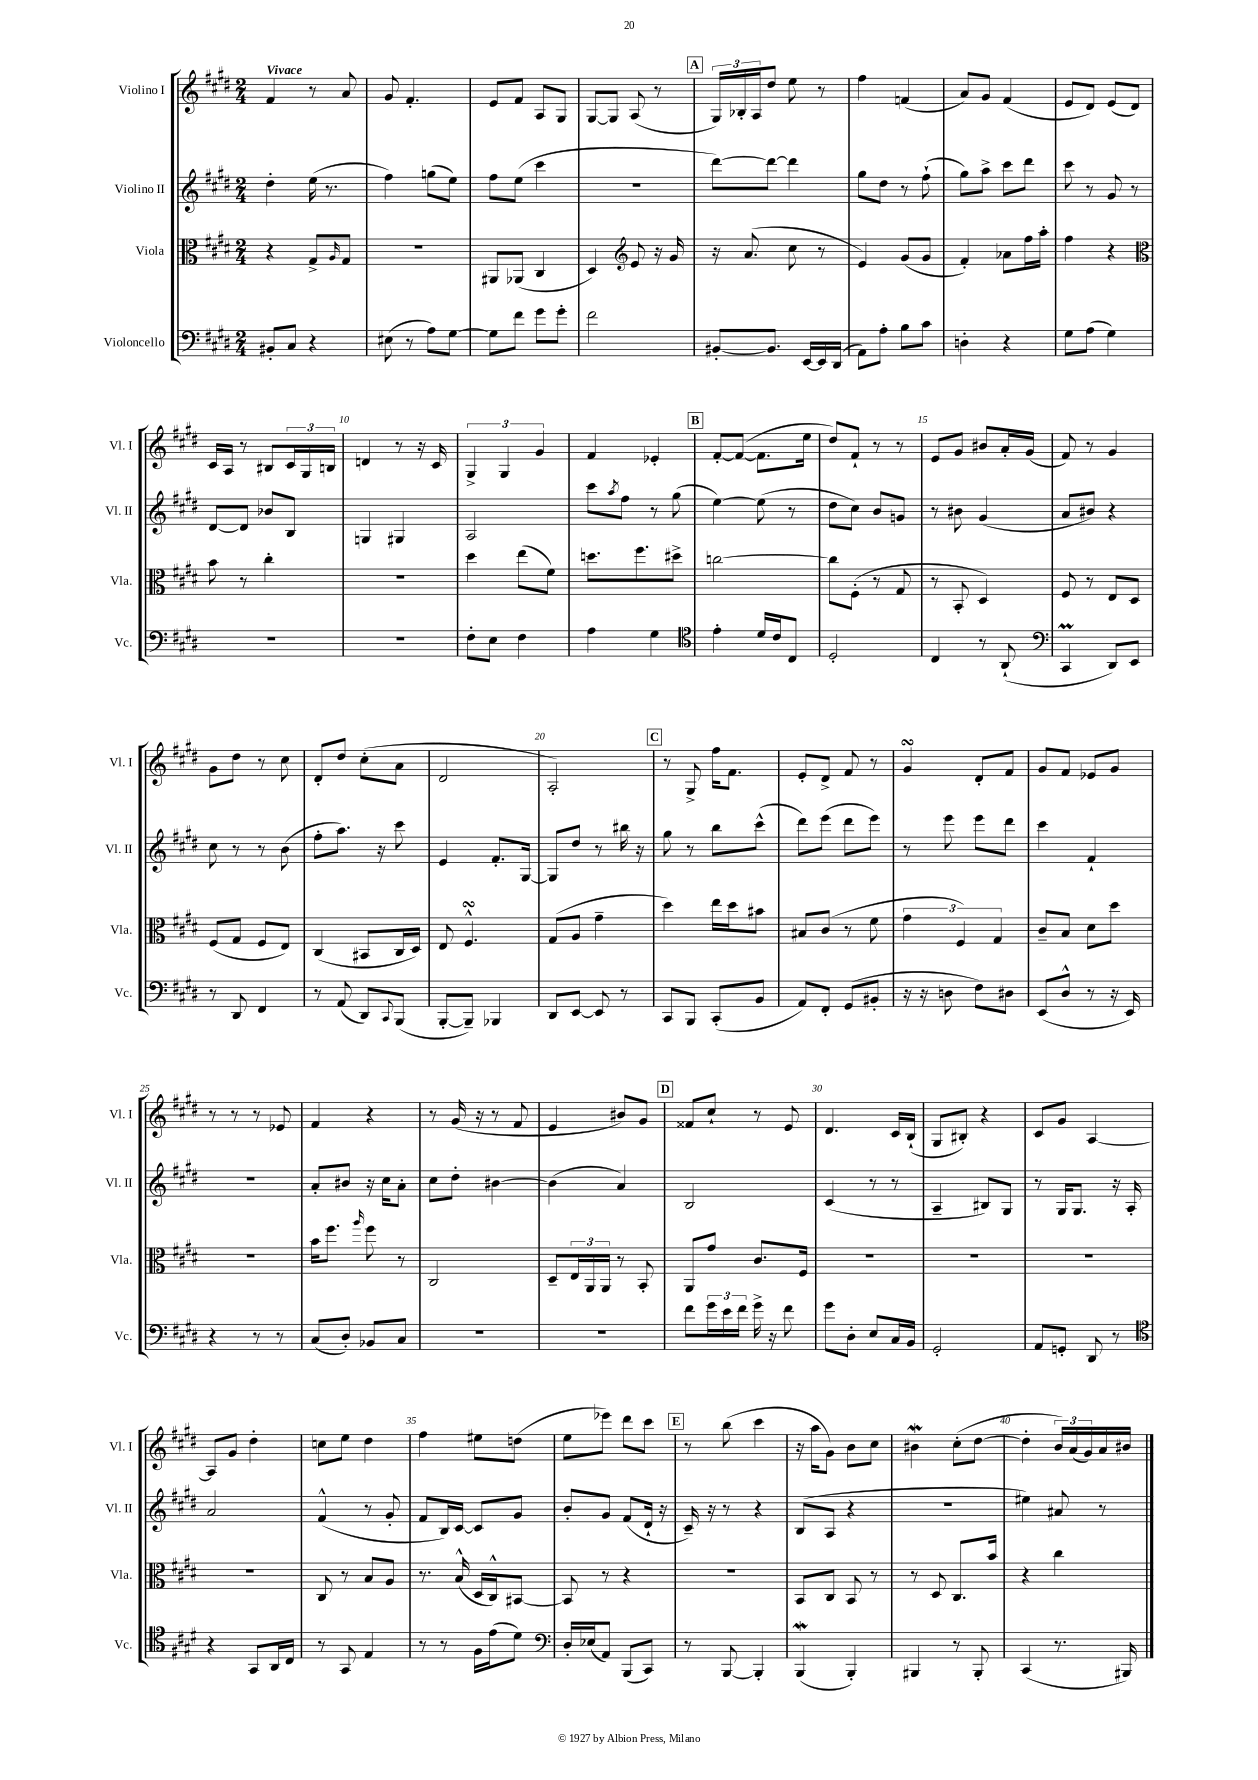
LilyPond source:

<<
\new StaffGroup <<
\new Staff = "s0" \with { instrumentName = "Violino I" shortInstrumentName = "Vl. I" } {
    \clef treble \key e \major \numericTimeSignature \time 2/4 \tempo "Vivace"
    fis'4 r8 a'8 |
    gis'8 fis'4.-. |
    e'8 fis'8 a8 gis8 |
    gis8~ gis8 a8( r8 |
    \mark \markup { \box "A" } \tuplet 3/2 { gis16) bes16-. a16 } dis''8 e''8 r8 |
    fis''4 f'4( |
    a'8) gis'8 fis'4( |
    e'8 dis'8) e'8( dis'8) |
    cis'16 a16 r8 bis8 \tuplet 3/2 { cis'16 gis16 b16 } |
    d'4 r8 r16 cis'16 |
    \tuplet 3/2 { gis4-> gis4 gis'4 } |
    fis'4 ees'4-. |
    \mark \markup { \box "B" } fis'8~-. fis'8~( fis'8. e''16 |
    dis''8) fis'8-! r8 r8 |
    e'8 gis'8 bis'8 a'16-. gis'16( |
    fis'8) r8 gis'4 |
    gis'8 dis''8 r8 cis''8 |
    dis'8-. dis''8 cis''8-.( a'8 |
    dis'2 |
    a2-.) |
    \mark \markup { \box "C" } r8 gis8-> fis''16 fis'8. |
    e'8-. dis'8-> fis'8 r8 |
    gis'4\turn dis'8-. fis'8 |
    gis'8 fis'8 ees'8 gis'8 |
    r8 r8 r8 ees'8 |
    fis'4 r4 |
    r8 gis'16( r16 r8 fis'8 |
    e'4 bis'8) gis'8 |
    \mark \markup { \box "D" } fisis'8 cis''8-! r8 e'8 |
    dis'4. cis'16 b16-!( |
    gis8 bis8-.) r4 |
    cis'8 gis'8 a4~ |
    a8 gis'8 dis''4-. |
    c''8 e''8 dis''4 |
    fis''4 eis''8 d''8( |
    e''8 ees'''8) dis'''8 cis'''8 |
    \mark \markup { \box "E" } r8 b''8( cis'''4 |
    r16 a''16 gis'8) b'8 cis''8 |
    bis'4\mordent cis''8-.( dis''8~ |
    dis''4-. \tuplet 3/2 { b'16) a'16( gis'16) } a'16 bis'16 \bar "|." |
}
\new Staff = "s1" \with { instrumentName = "Violino II" shortInstrumentName = "Vl. II" } {
    \clef treble \key e \major \numericTimeSignature \time 2/4
    dis''4-. e''16( r8. |
    fis''4) g''8( e''8) |
    fis''8 e''8( cis'''4 |
    r2 |
    \mark \markup { \box "A" } dis'''8~) dis'''8~ dis'''4 |
    gis''8 dis''8 r8 fis''8-!( |
    gis''8) a''8-> cis'''8 dis'''8 |
    cis'''8 r8 gis'8 r8 |
    dis'8~ dis'8 bes'8 b8 |
    g4 gis4 |
    a2 |
    cis'''8 \acciaccatura { a''8 } fis''8 r8 gis''8( |
    \mark \markup { \box "B" } e''4~) e''8( r8 |
    dis''8 cis''8) b'8 g'8 |
    r8 bis'8 gis'4( |
    a'8 bis'8) r4 |
    cis''8 r8 r8 b'8( |
    fis''8-. a''8.) r16 cis'''8 |
    e'4 fis'8.-. gis16~ |
    gis8 dis''8 r8 bis''16 r16 |
    \mark \markup { \box "C" } gis''8 r8 b''8 cis'''8-^( |
    dis'''8) e'''8( dis'''8 e'''8) |
    r8 e'''8 e'''8 dis'''8 |
    cis'''4 fis'4-! |
    R2 |
    a'8-. bis'8 r16 cis''16 a'8-. |
    cis''8 dis''8-. bis'4~ |
    bis'4( a'4) |
    \mark \markup { \box "D" } b2 |
    cis'4( r8 r8 |
    a4-- bis8) gis8 |
    r8 gis16 gis8. r16 a16-. |
    a'2 |
    fis'4-^( r8 gis'8-. |
    fis'8 b16) cis'16~ cis'8 gis'8 |
    b'8-. gis'8 fis'8( dis'16-! r16 |
    \mark \markup { \box "E" } cis'16--) r16 r8 r4 |
    b8( a8 r4 |
    R2 |
    eis''4) ais'8 r8 \bar "|." |
}
\new Staff = "s2" \with { instrumentName = "Viola" shortInstrumentName = "Vla." } {
    \clef alto \key e \major \numericTimeSignature \time 2/4
    r4 gis8-> \grace { a16 } gis8 |
    R2 |
    ais,8 aes,8( cis4 |
    dis4) \clef treble e'8 r16 gis'16 |
    \mark \markup { \box "A" } r16 a'8.( cis''8 r8 |
    e'4) gis'8( gis'8 |
    fis'4-.) aes'8 fis''16 a''16-. |
    fis''4 r4 |
    \clef alto b'8 r8 cis''4-. |
    R2 |
    dis''4 e''8( fis'8) |
    d''8. fis''8. dis''8-> |
    \mark \markup { \box "B" } c''2~ |
    c''8 fis8-.( r8 gis8 |
    r8 b,8-. dis4) |
    fis8 r8 e8 dis8 |
    fis8( gis8 fis8 e8) |
    cis4( bis,8 cis16 dis16) |
    e8 fis4.-^\turn |
    gis8( a8 gis'4-- |
    \mark \markup { \box "C" } dis''4) e''16 dis''16 bis'8 |
    bis8 cis'8( r8 fis'8 |
    \tuplet 3/2 { gis'4 fis4) gis4 } |
    cis'8-- b8 dis'8 dis''8 |
    r2 |
    b'16 fis''8. \grace { a''16 } fis''8 r8 |
    cis2 |
    dis8-- \tuplet 3/2 { e16 a,16 a,16 } r8 b,8-. |
    \mark \markup { \box "D" } a,8 gis'8 cis'8. fis16 |
    R2 |
    R2 |
    R2 |
    R2 |
    cis8 r8 b8 a8 |
    r8. b16-^( dis16 cis16-^) bis,8~ |
    bis,8 r8 r4 |
    \mark \markup { \box "E" } r2 |
    b,8 cis8 b,8 r8 |
    r8 dis8 cis8. b'16 |
    r4 cis''4 \bar "|." |
}
\new Staff = "s3" \with { instrumentName = "Violoncello" shortInstrumentName = "Vc." } {
    \clef bass \key e \major \numericTimeSignature \time 2/4
    bis,8-. cis8 r4 |
    eis8( r8 a8) gis8~ |
    gis8 fis'8 gis'8 gis'8-. |
    fis'2 |
    \mark \markup { \box "A" } bis,8~-. bis,8. e,16~ e,16 dis,16( |
    a,8) a8-. b8 cis'8 |
    d4-. r4 |
    gis8 a8( gis4) |
    R2 |
    r2 |
    fis8-. e8 fis4 |
    a4 gis4 |
    \mark \markup { \box "B" } \clef tenor e'4-. dis'16 cis'16 cis8 |
    dis2-. |
    cis4 r8 a,8-!( |
    \clef bass cis,4\prall dis,8) e,8 |
    r8 dis,8 fis,4 |
    r8 a,8( dis,8) \appoggiatura { cis,8 } b,,8( |
    b,,8~-. b,,8--) bes,,4 |
    dis,8 e,8~ e,8 r8 |
    \mark \markup { \box "C" } cis,8 b,,8 cis,8-.( b,8 |
    a,8) fis,8-. gis,8( bis,8-. |
    r16 r16 d8 fis8) dis8 |
    e,8( dis8-^ r8 r16 e,16) |
    r4 r8 r8 |
    cis8( dis8-.) bes,8 cis8 |
    R2 |
    R2 |
    \mark \markup { \box "D" } fis'8 \tuplet 3/2 { gis'16 e'16 fis'16 } gis'16-> r16 fis'8 |
    gis'8 dis8-. e8 cis16 b,16 |
    gis,2-. |
    a,8 g,8-. dis,8 r8 |
    \clef tenor r4 gis,8 a,16 cis16 |
    r8 gis,8 e4 |
    r8 r8 fis16 e'16( dis'8) |
    \clef bass dis16-. ees16( a,8) b,,8( cis,8) |
    \mark \markup { \box "E" } r8 b,,8~ b,,4-. |
    b,,4\mordent( b,,4-.) |
    bis,,4 r8 bis,,8-. |
    cis,4( r8. bis,,16) \bar "|." |
}
>>
>>
\layout { \context { \Score \override BarNumber.break-visibility = ##(#f #t #t) barNumberVisibility = #(every-nth-bar-number-visible 5) } }
